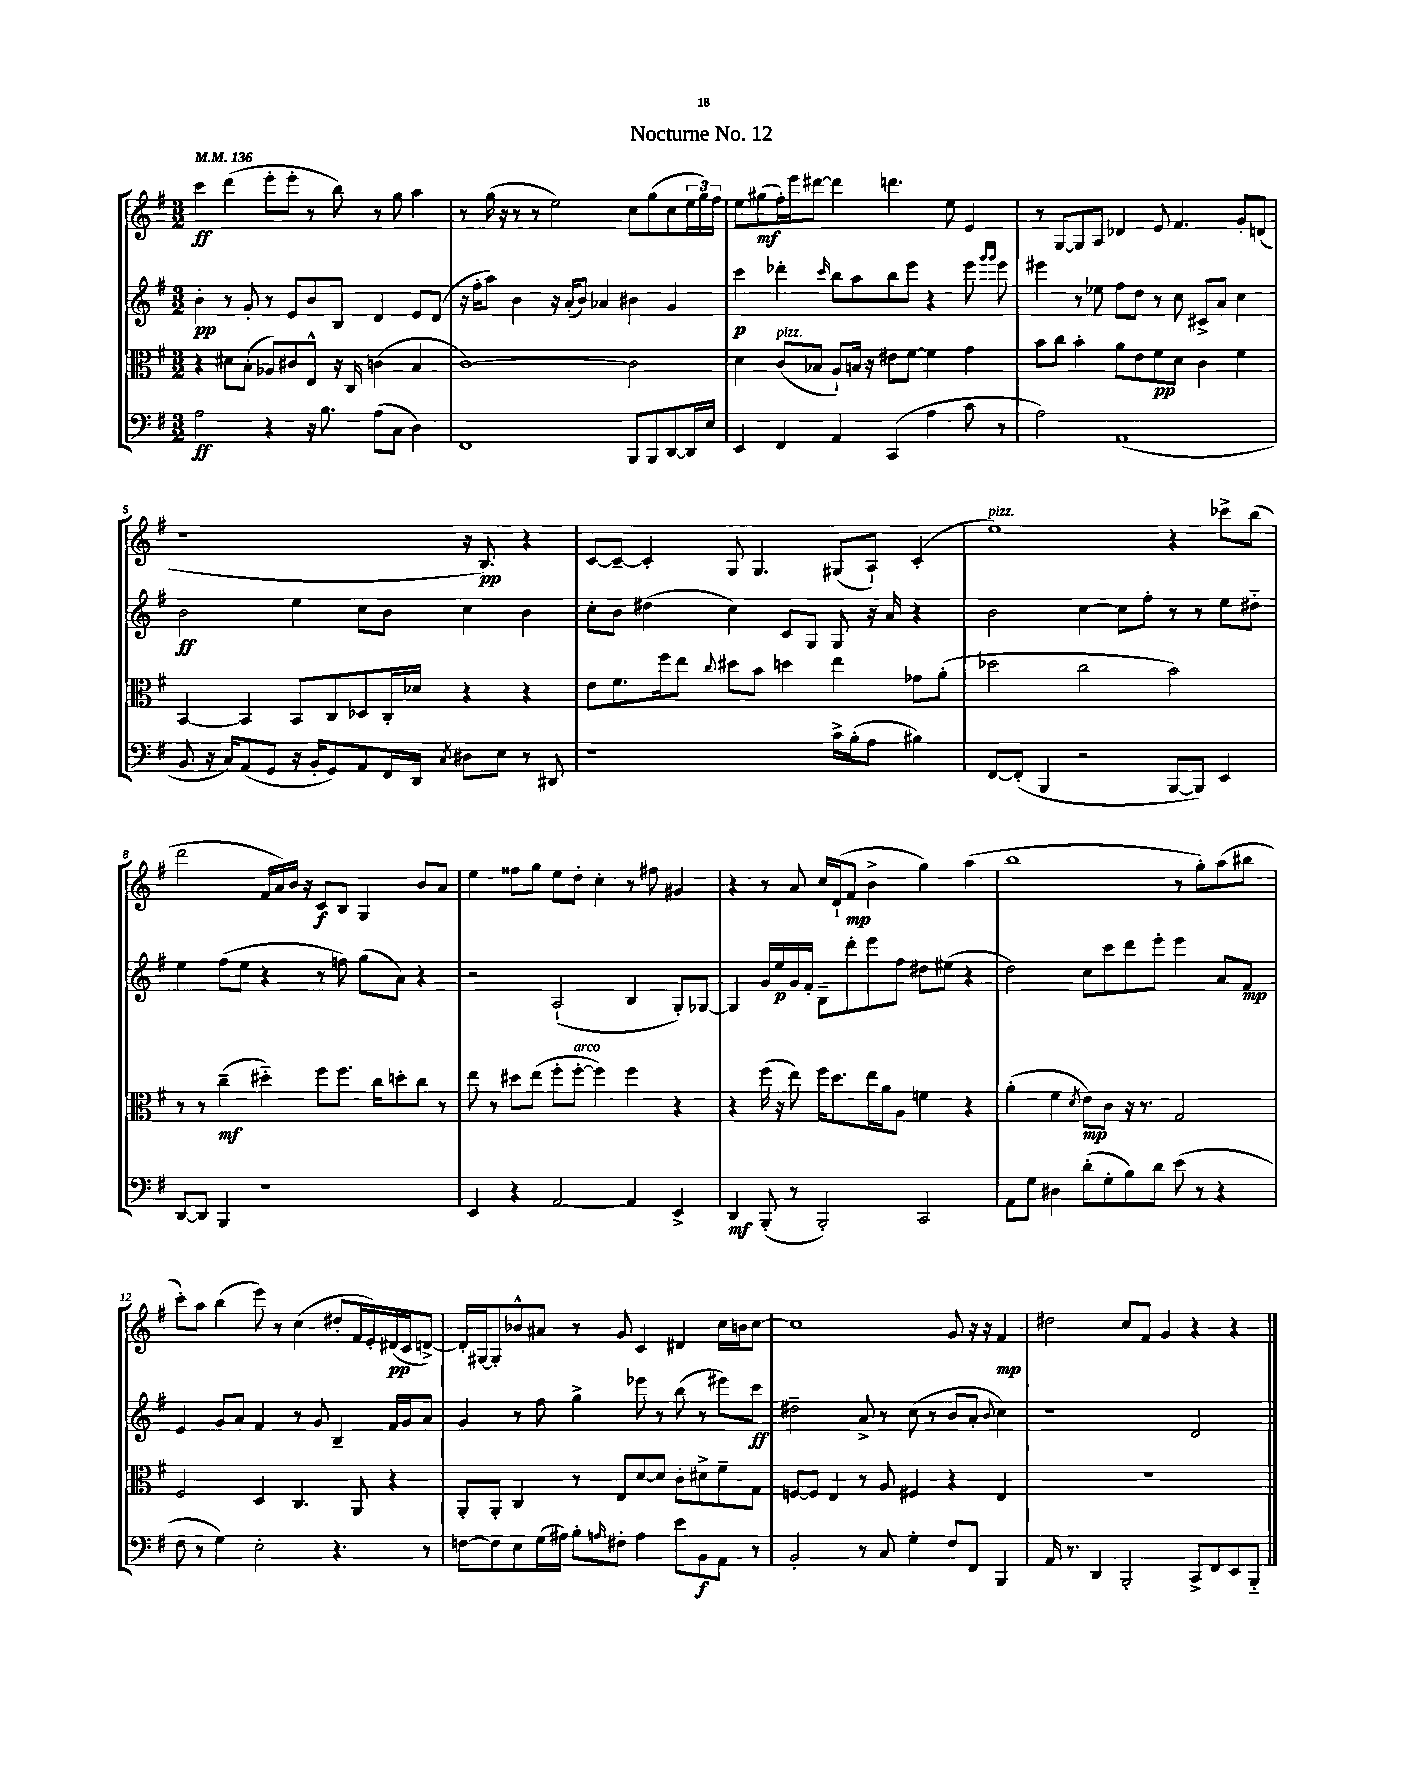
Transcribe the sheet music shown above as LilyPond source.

\header { title = "Nocturne No. 12" }
<<
\new StaffGroup <<
\new Staff = "s0" {
    \clef treble \key g \major \numericTimeSignature \time 3/2 \tempo 4 = 136
    c'''4\ff d'''4( e'''8-. e'''8-. r8 b''8) r8 g''8 a''4 |
    r8 g''16( r16 r8 r8 e''2) c''8 g''8( c''8 \tuplet 3/2 { e''16 g''16) fis''16 } |
    e''8 gis''8\mf( fis''16-.) e'''16 dis'''8~ dis'''4 d'''4. e''8 e'4 |
    r8 g8~ g8 a8 des'4 e'8 fis'4. g'8-. d'8( |
    r1 r16 b8.\pp) r4 |
    c'8~ c'8~-- c'4-. g8 g4. gis8( a8-!) c'4-.( |
    e''1^\markup { \italic "pizz." }) r4 ces'''8-> b''8( |
    d'''2 fis'16 a'16) b'16 r16 c'8\f b8 g4 b'8 a'8 |
    e''4 fisis''8 g''8 e''8 d''8-. c''4-. r8 fis''8 gis'4 |
    r4 r8 a'8 c''16 d'16-!( fis'8\mp b'4-> g''4) a''4( |
    b''1 r8 g''8-.) a''8( bis''8 |
    c'''8-.) a''8 b''4( e'''8) r8 c''4( dis''8-. fis'16 e'16-.) dis'16\pp( c'16 d'8~->) |
    d'16-. gis16~ gis8-. bes'8-^ ais'8 r8 g'8 c'4 dis'4 c''16 b'16 c''8~ |
    c''1 g'8 r16 r16 fis'4\mp |
    dis''2 c''8 fis'8 g'4 r4 r4 \bar "|." |
}
\new Staff = "s1" {
    \clef treble \key g \major \numericTimeSignature \time 3/2
    b'4-.\pp r8 g'8-. r8 e'8 b'8 b8 d'4 e'8 d'8( |
    r16 fis''16-. a''8) b'4 r16 a'16-.( b'8) aes'4 bis'4 g'4 |
    c'''4\p des'''4-. \grace { c'''16 } b''8 a''8 b''8 e'''8 r4 e'''8 \grace { g'''16 g'''16 } e'''8 |
    eis'''4 r8 ees''8 fis''8 d''8 r8 c''8 cis'8-> a'8 c''4 |
    b'2\ff e''4 c''8 b'8 c''4 b'4 |
    c''8-. b'8 dis''4( c''4) c'8 g8 g8 r16 a'16 r4 |
    b'2 c''4~ c''8 fis''8-. r8 r8 e''8 dis''8-_ |
    e''4 fis''8( e''8 r4 r8 f''8) g''8( a'8) r4 |
    r2 a2-!( b4 g8-.) ges8~ |
    ges4 g'16 e''16\p g'16 fis'16-. b8-- d'''8-. e'''8 fis''8 dis''8 eis''8( r4 |
    d''2) c''8 c'''8 d'''8 e'''8-. e'''4 a'8 fis'8\mp |
    e'4 g'8 a'8 fis'4 r8 g'8 b4-- fis'16 g'16 a'8 |
    g'4 r8 fis''8 g''4-> ees'''8 r8 b''8( r8 eis'''8) c'''8\ff |
    dis''2-- a'8-> r8 c''8( r8 b'8 a'8-. \appoggiatura { b'8 } c''4) |
    r1 d'2 \bar "|." |
}
\new Staff = "s2" {
    \clef alto \key g \major \numericTimeSignature \time 3/2
    r4 dis'8 b8-.( aes8) cis'8 e8-^ r16 c16 c'4( b4 |
    c'1~) c'2 |
    d'4 c'8^\markup { \italic "pizz." }( bes8 a8-!) b16 r16 eis'8 fis'8~ fis'4 g'4 |
    b'8 c''8 b'4-. a'8 e'8 fis'8\pp d'8 c'4 fis'4 |
    b,4~ b,4 b,8 c8 des8 c16-. des'16 r4 r4 |
    e'8 fis'8. fis''16 e''8 \appoggiatura { c''8 } dis''8 b'8 d''4 e''4 ges'8 a'8-.( |
    des''2 c''2 b'2) |
    r8 r8 c''4--\mf( dis''4-_) fis''8 fis''8. c''16 d''8-. c''8 r8 |
    e''8 r8 dis''8 e''8( fis''8-. fis''8~-.^\markup { \italic "arco" } fis''4) fis''4 r4 |
    r4 fis''16( r16 e''8) fis''16 d''8. e''16 a'16 a8 f'4 r4 |
    a'4-.( fis'4 \acciaccatura { d'8 } e'8\mp) c'8 r16 r8. g2 |
    fis2 d4 c4. a,8 r4 |
    a,8-. a,8-. c4 r8 e8 d'8~ d'8 c'8-. dis'8-> fis'8-- g8 |
    f8~ f8 e4 r8 a8 fis4 r4 e4 |
    R1. \bar "|." |
}
\new Staff = "s3" {
    \clef bass \key g \major \numericTimeSignature \time 3/2
    a2\ff r4 r16 b8. a8( c8 d4) |
    fis,1 b,,8 b,,8 d,8~ d,16 e16 |
    e,4 fis,4 a,4 c,4( a4 c'8 r8 |
    a2) a,1( |
    b,8 r16 c16) a,8( g,8 r16 b,16-. g,8) a,8 fis,16 d,16 \acciaccatura { c8 } dis8 e8 r8 dis,8 |
    r1 c'16-> b16-.( a8 bis4) |
    fis,8~ fis,8-.( b,,4 r2 b,,8~ b,,8) e,4 |
    d,8~ d,8 b,,4 r1 |
    e,4 r4 a,2~ a,4 e,4-> |
    d,4\mf b,,8-.( r8 b,,2-.) c,2 |
    a,8 g8 dis4 d'8-.( g8-. b8) d'8 e'8( r8 r4 |
    fis8 r8 g4) e2-. r4. r8 |
    f8~ f8 e8 g16( ais16) b8-. \grace { a16 } fis8-. a4 e'8 b,8\f a,8 r8 |
    b,2-. r8 c8 g4-. fis8 fis,8 b,,4 |
    a,16 r8. d,4 b,,2-. c,8-> fis,8 e,8 b,,8-_ \bar "|." |
}
>>
>>
